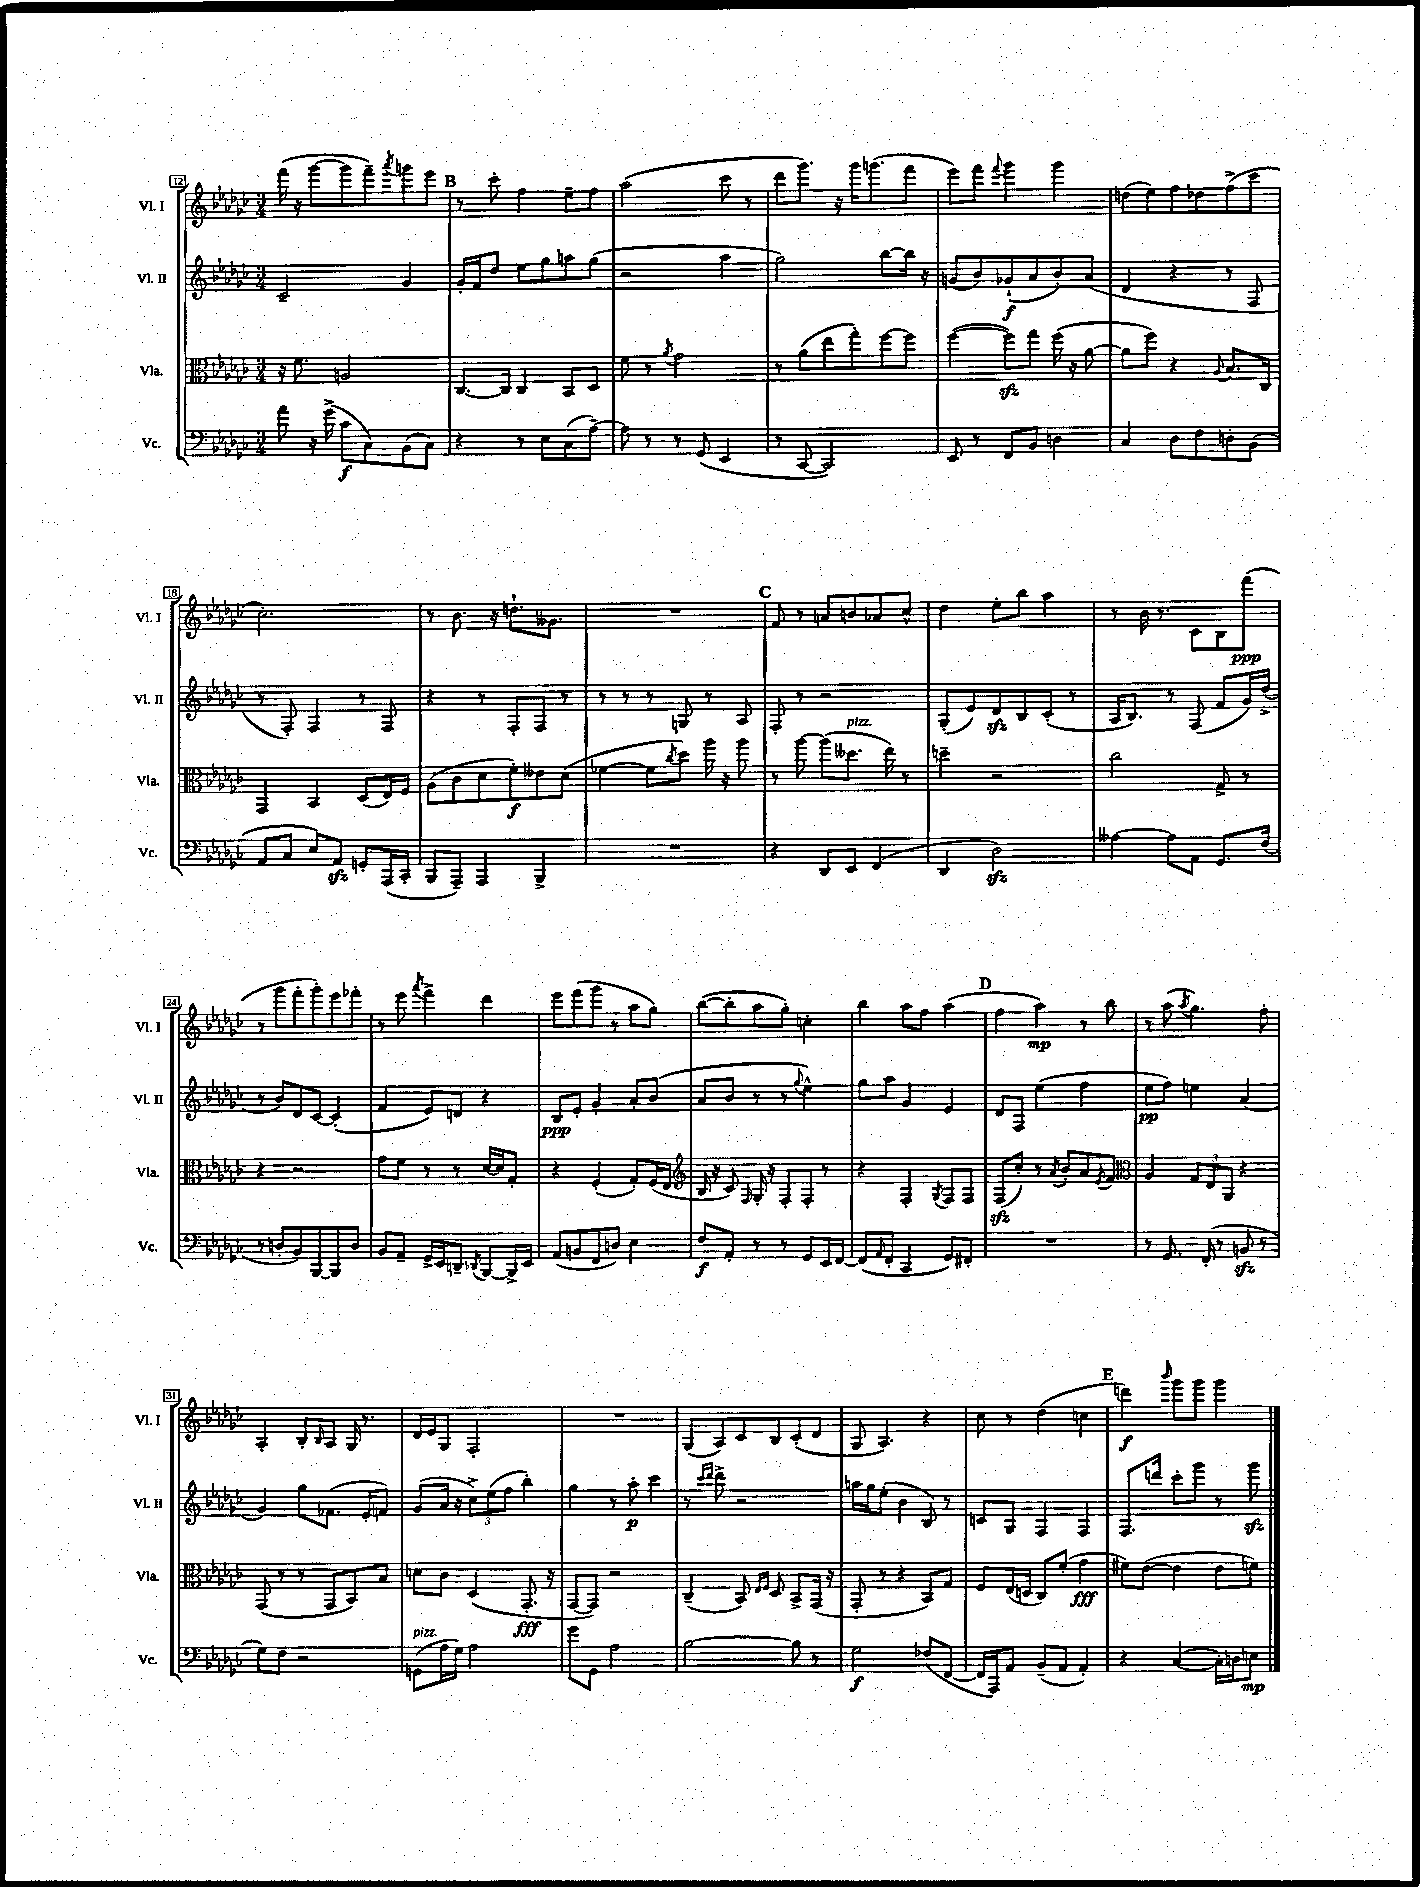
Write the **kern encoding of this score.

**kern	**dynam	**kern	**dynam	**kern	**dynam	**kern	**dynam
*part4	*part4	*part3	*part3	*part2	*part2	*part1	*part1
*staff4	*staff4	*staff3	*staff3	*staff2	*staff2	*staff1	*staff1
*I"Vc.	*	*I"Vla.	*	*I"Vl. II	*	*I"Vl. I	*
*I'Vc.	*	*I'Vla.	*	*I'Vl. II	*	*I'Vl. I	*
*clefF4	*	*clefC3	*	*clefG2	*	*clefG2	*
*k[b-e-a-d-g-c-]	*	*k[b-e-a-d-g-c-]	*	*k[b-e-a-d-g-c-]	*	*k[b-e-a-d-g-c-]	*
*M3/4	*	*M3/4	*	*M3/4	*	*M3/4	*
=12	=12	=12	=12	=12	=12	=12	=12
8a-\	.	16r	.	2c-~/	.	(16fff\	.
.	.	8.f\	.	.	.	16r	.
16r	.	.	.	.	.	[8ggg-\L	.
(16g-^\	.	.	.	.	.	.	.
8c-\L	f	2An/	.	.	.	8ggg-\]	.
8C-\)	.	.	.	.	.	8fff~\)	.
.	.	.	.	.	.	8qaaa-/	.
(8BB-\	.	.	.	4g-/	.	8gggn\	.
8C-\J)	.	.	.	.	.	8eee-\J	.
!!LO:REH:place=s1:t=B
=13	=13	=13	=13	=13	=13	=13	=13
4r	.	[8.C-/L	.	16g-'/LL	.	8r	.
.	.	.	.	16f/J	.	.	.
.	.	.	.	8dd-/J	.	8ccc-'\	.
.	.	16C-/Jk]	.	.	.	.	.
8r	.	4C-/	.	8ee-\L	.	4ff\	.
8E-\L	.	.	.	8gg-\	.	.	.
(8C-\	.	8BB-/L	.	8aan\	.	8ee-~\L	.
[8A-~\J)	.	8D-/J	.	(8gg-\J	.	8ff\J	.
=14	=14	=14	=14	=14	=14	=14	=14
8A-\]	.	8f\	.	2r	.	(2aa-\	.
8r	.	8r	.	.	.	.	.
.	.	8qa-/	.	.	.	.	.
8r	.	2g-\	.	.	.	.	.
(8GG-/	.	.	.	.	.	.	.
4EE-/	.	.	.	4aa-\	.	8ccc-\	.
.	.	.	.	.	.	8r	.
=15	=15	=15	=15	=15	=15	=15	=15
8r	.	8r	.	2gg-\)	.	8ddd-\L	.
[8CC-/	.	(8a-\L	.	.	.	8.ggg-\J)	.
2CC-/])	.	8ee-\	.	.	.	.	.
.	.	.	.	.	.	16r	.
.	.	8gg-'\)	.	.	.	16ggg-\KL	.
.	.	.	.	.	.	(8.gggn\	.
.	.	[8ff\	.	[8bb-\L	.	.	.
.	.	8ff\J]	.	16bb-\Jk]	.	8fff\J	.
.	.	.	.	16r	.	.	.
=16	=16	=16	=16	=16	=16	=16	=16
8EE-/	.	([4ff\	.	(8gn/L	.	8eee-\L)	.
8r	.	.	.	8b-/)	.	8fff\J	.
.	.	.	.	.	.	8qqfff/	.
8FF/L	.	8ffzz\L])	.	(8g-X`/	f	4ggg-\	.
8BB-/J	.	8gg-\J	.	8a-/	.	.	.
4Dn\	.	(16ff\	.	8b-'/)	.	4ggg-\	.
.	.	16r	.	.	.	.	.
.	.	[8a-\	.	(8a-/J	.	.	.
=17	=17	=17	=17	=17	=17	=17	=17
4C-/	.	8a-\L]	.	4d-/	.	(8ddn\L	.
.	.	8ff\J)	.	.	.	8ee-\)	.
8D-\L	.	4r	.	4r	.	8ff\	.
8F\	.	.	.	.	.	8dd-X\	.
.	.	8qqA-/	.	.	.	.	.
8Dn'\	.	8.B-/L	.	8r	.	(8ff^\	.
(8BB-\J	.	.	.	8F/	.	8ccc-\J	.
.	.	16C-/Jk	.	.	.	.	.
!!LO:LB:g=z
=18	=18	=18	=18	=18	=18	=18	=18
8AA-/L	.	4GG-/	.	8r	.	2.cc-'\)	.
8C-/J	.	.	.	8F'/)	.	.	.
8E-/L)	.	4BB-/	.	4F/	.	.	.
8AA-zz/J	.	.	.	.	.	.	.
8GGn'/L	.	(8D-/L	.	8r	.	.	.
(16AAA-/L	.	16E-/L)	.	8F/	.	.	.
16CC-'/JJ	.	16F/JJ	.	.	.	.	.
=19	=19	=19	=19	=19	=19	=19	=19
8BBB-/L	.	(8A-\L	.	4r	.	8r	.
8AAA-~/J)	.	8c-\	.	.	.	8.b-\	.
4AAA-/	.	8d-\	.	8r	.	.	.
.	.	.	.	.	.	16r	.
.	.	8f'\)	f	8F'/L	.	8.ddn`\L	.
4BBB-^/	.	8e--X\	.	8F/J	.	.	.
.	.	.	.	.	.	8.g--X\J	.
.	.	(8d-\J	.	8r	.	.	.
=20	=20	=20	=20	=20	=20	=20	=20
2.r	.	[4f-X\	.	8r	.	2.r	.
.	.	.	.	8r	.	.	.
.	.	8f-\L]	.	8r	.	.	.
.	.	8qcc-/	.	.	.	.	.
.	.	8dd-\J)	.	8Gn/	.	.	.
.	.	16aa-\	.	8r	.	.	.
.	.	16r	.	.	.	.	.
.	.	8aa-\	.	8A-/	.	.	.
!!LO:REH:place=s1:t=C
=21	=21	=21	=21	=21	=21	=21	=21
4r	.	8r	.	8F'/	.	8f/	.
.	.	[8aa-\	.	8r	.	8r	.
8DD-/L	.	(8aa-\L]	.	2r	.	8an/L	.
!	!	!LO:TX:a:i:t=pizz.	!	!	!	!	!
8EE-/J	.	8.dd--X\J	.	.	.	8bn/	.
(4FF/	.	.	.	.	.	8a-X/	.
.	.	16ee-\)	.	.	.	.	.
.	.	8r	.	.	.	8cc-^^/J	.
=22	=22	=22	=22	=22	=22	=22	=22
4DD-/	.	4ddn~\	.	(8G-'/L	.	4dd-\	.
.	.	.	.	8e-/)	.	.	.
2D-zz\)	.	2r	.	8d-zz/	.	8ee-'\L	.
.	.	.	.	8B-/	.	8bb-\J	.
.	.	.	.	(8c-'/J	.	4aa-\	.
.	.	.	.	8r	.	.	.
=23	=23	=23	=23	=23	=23	=23	=23
[4A--X\	.	2cc-\	.	16A-/KL	.	8r	.
.	.	.	.	8.B-/J)	.	.	.
.	.	.	.	.	.	16b-\	.
.	.	.	.	.	.	8.r	.
8A--\L]	.	.	.	8r	.	.	.
8AA-\J	.	.	.	(8F/	.	8c-\L	.
8.GG-/L	.	8G-^/	.	8f/L	.	8B-\	.
.	.	8r	.	16g-/L)	.	(8fff\J	ppp
(16F/Jk	.	.	.	(16dd-^/JJ	.	.	.
!!LO:LB:g=z
=24	=24	=24	=24	=24	=24	=24	=24
8r	.	4r	.	8r	.	8r	.
8Dn'/L	.	.	.	8b-/L)	.	8ggg-\L	.
8BB-/)	.	2r	.	8d-/	.	8fff'\	.
[8BBB-/	.	.	.	[8c-/J	.	8ggg-'\)	.
8BBB-/]	.	.	.	(4c-'/]	.	8eee-\	.
8D/J	.	.	.	.	.	8fff-X'\J	.
=25	=25	=25	=25	=25	=25	=25	=25
8BB-/L	.	8g-\L	.	4f/	.	8r	.
8AA-~/J	.	8f\J	.	.	.	8eee-\	.
.	.	.	.	.	.	8qaaa-/	.
16GG-^/LL	.	8r	.	8e-/L)	.	4fff^\	.
16EE-/J	.	.	.	.	.	.	.
8DDn~/J	.	8r	.	8dn/J	.	.	.
8qDD-X/	.	.	.	.	.	.	.
[8BBB-/L	.	[16d-/LL	.	4r	.	4ddd-\	.
.	.	16d-/J]	.	.	.	.	.
16BBB-^/L]	.	8G-'/J	.	.	.	.	.
16EE-/JJ	.	.	.	.	.	.	.
=26	=26	=26	=26	=26	=26	=26	=26
(8AA-/L	.	4r	.	8B-/L	ppp	8eee-\L	.
8BBn/	.	.	.	8e-'/J	.	(8fff\	.
8FF/	.	(4F'/	.	4g-'/	.	8ggg-\J	.
8Dn/J)	.	.	.	.	.	8r	.
4E-\	.	8G-'/L)	.	8a-'/L	.	8aa-\L	.
.	.	(16F/L	.	(8b-/J	.	8gg-\J)	.
.	.	16E-/JJ	.	.	.	.	.
=27	=27	=27	=27	=27	=27	=27	=27
*	*	*clefG2	*	*	*	*	*
8F/L	f	16B-/	.	8a-/L	.	([8bb-\L	.
.	.	16r	.	.	.	.	.
8AA-'/J	.	8c-/)	.	8b-/J	.	8bb-'\]	.
.	.	16qqF/	.	.	.	.	.
8r	.	16G-'/	.	8r	.	8aa-\	.
.	.	16r	.	.	.	.	.
8r	.	8F'/L	.	8r	.	8gg-'\J)	.
.	.	.	.	8qqgg-/	.	.	.
8GG-/L	.	8F'/J	.	4ee-^^\)	.	4ccn'\	.
16EE-/L	.	8r	.	.	.	.	.
[16FF/JJ	.	.	.	.	.	.	.
=28	=28	=28	=28	=28	=28	=28	=28
(8FF/L]	.	4r	.	8gg-\L	.	4bb-\	.
16qqAA-/	.	.	.	.	.	.	.
8FF'/J	.	.	.	8aa-\J	.	.	.
4CC-/	.	4F'/	.	4g-/	.	8aa-\L	.
.	.	.	.	.	.	8ff\J	.
.	.	8qG-/	.	.	.	.	.
8GG-/L)	.	8F/L	.	4e-/	.	(4aa-\	.
8FF#X'/J	.	8F/J	.	.	.	.	.
!!LO:REH:place=s1:t=D
=29	=29	=29	=29	=29	=29	=29	=29
2.r	.	(8Fzz/L	.	8d-/L	.	4ff\	.
.	.	8cc-'/J)	.	8F/J	.	.	.
.	.	8r	.	(4ee-\	.	4aa-\)	mp
.	.	8qa-/	.	.	.	.	.
.	.	8b-'/L	.	.	.	.	.
.	.	8a-/	.	4ff\	.	8r	.
.	.	8qe-/	.	.	.	.	.
.	.	8f/J	.	.	.	8bb-\	.
=30	=30	=30	=30	=30	=30	=30	=30
*	*	*clefC3	*	*	*	*	*
8r	.	4A-/	.	8ee-\L	pp	8r	.
8.GG-/	.	.	.	8ff\J)	.	(8aa-\	.
.	.	.	.	.	.	8qaa-/	.
.	.	12G-/L	.	4een\	.	4.gg-\)	.
(16FF'/	.	.	.	.	.	.	.
.	.	12E-/	.	.	.	.	.
8r	.	.	.	.	.	.	.
.	.	12AA-/J	.	.	.	.	.
8BBnzz/	.	4r	.	(4a-/	.	.	.
8r	.	.	.	.	.	8ff'\	.
!!LO:LB:g=z
=31	=31	=31	=31	=31	=31	=31	=31
8G-\L)	.	(8GG-/	.	4g-/)	.	4A-'/	.
8F\J	.	8r	.	.	.	.	.
2r	.	8r	.	8gg-\L	.	8B-'/L	.
.	.	.	.	.	.	16qqB-/	.
.	.	8GG-/L	.	(8.f-X\J	.	8A-/J	.
.	.	8BB-/)	.	.	.	16G-/	.
.	.	.	.	16e-'/KL	.	8.r	.
.	.	8B-/J	.	8fn/J)	.	.	.
=32	=32	=32	=32	=32	=32	=32	=32
!LO:TX:a:i:t=pizz.	!	!	!	!	!	!	!
(8GGn\L	.	8dn\L	.	(8g-/L	.	16d-/LL	.
.	.	.	.	.	.	16e-/J	.
16A-\L	.	8c-\J	.	16a-/Jk	.	8G-/J	.
16G-\JJ)	.	.	.	16r	.	.	.
2A-\	.	(4D-/	.	12cc-^\L)	.	2F'/	.
.	.	.	.	(12ee-\	.	.	.
.	.	.	.	12ff\J	.	.	.
.	.	8.GG-'/	fff	4bb-'\)	.	.	.
.	.	16r	.	.	.	.	.
=33	=33	=33	=33	=33	=33	=33	=33
8g-\L	.	[8GG-/L	.	4gg-\	.	2.r	.
8GG-\J	.	8GG-/J])	.	.	.	.	.
2A-\	.	2r	.	8r	.	.	.
.	.	.	.	8aa-'\	p	.	.
.	.	.	.	4ccc-\	.	.	.
=34	=34	=34	=34	=34	=34	=34	=34
[2B-\	.	(4C-~/	.	8r	.	(8G-/L	.
.	.	.	.	16qqccc-/LL	.	.	.
.	.	.	.	16qqddd-/JJ	.	.	.
.	.	.	.	8ddd-^\	.	8A-/)	.
.	.	8BB-/)	.	2r	.	8c-/	.
.	.	16qqE-/LL	.	.	.	.	.
.	.	16qqF/JJ	.	.	.	.	.
.	.	8D-/	.	.	.	8B-/	.
8B-\]	.	8BB-^/L	.	.	.	(8c-'/	.
8r	.	(16GG-/Jk	.	.	.	8d-/J	.
.	.	16r	.	.	.	.	.
=35	=35	=35	=35	=35	=35	=35	=35
2G-\	f	8GG-'/	.	16aan\LL	.	8G-/	.
.	.	.	.	16gg-\J	.	.	.
.	.	8r	.	(8ee-'\J	.	4.A-/)	.
.	.	4r	.	4b-\	.	.	.
(8F-X/L	.	8BB-/L)	.	8B-/)	.	4r	.
[8FF/J	.	8G-/J	.	8r	.	.	.
=36	=36	=36	=36	=36	=36	=36	=36
16FF/LL]	.	8F/L	.	8cn/L	.	8cc-\	.
16AAA-/J)	.	.	.	.	.	.	.
8AA-/J	.	(16E-/L	.	8G-/J	.	8r	.
.	.	16Dn/JJ	.	.	.	.	.
(8BB-~/L	.	8C-/L)	.	4F/	.	(4dd-\	.
8AA-/J	.	(8f'/J	.	.	.	.	.
4AA-'/)	.	4g-\	fff	4F/	.	4ccn\	.
!!LO:REH:place=s1:t=E
=37	=37	=37	=37	=37	=37	=37	=37
4r	.	8f#X\L)	.	8.F/L	.	4dddn\)	f
.	.	([8e-\J	.	.	.	.	.
.	.	.	.	16dddn/Jk	.	.	.
.	.	.	.	.	.	16qqbbb-/	.
([4C-/	.	4e-\]	.	8ccc-'\L	.	8ggg-\L	.
.	.	.	.	8ggg-\J	.	8ggg-\J	.
16C-'\LL])	.	8e-\L	.	8r	.	4ggg-\	.
16Dn\J	.	.	.	.	.	.	.
8En\J	mp	8fn\J)	.	8ggg-zz\	.	.	.
==	==	==	==	==	==	==	==
*-	*-	*-	*-	*-	*-	*-	*-
